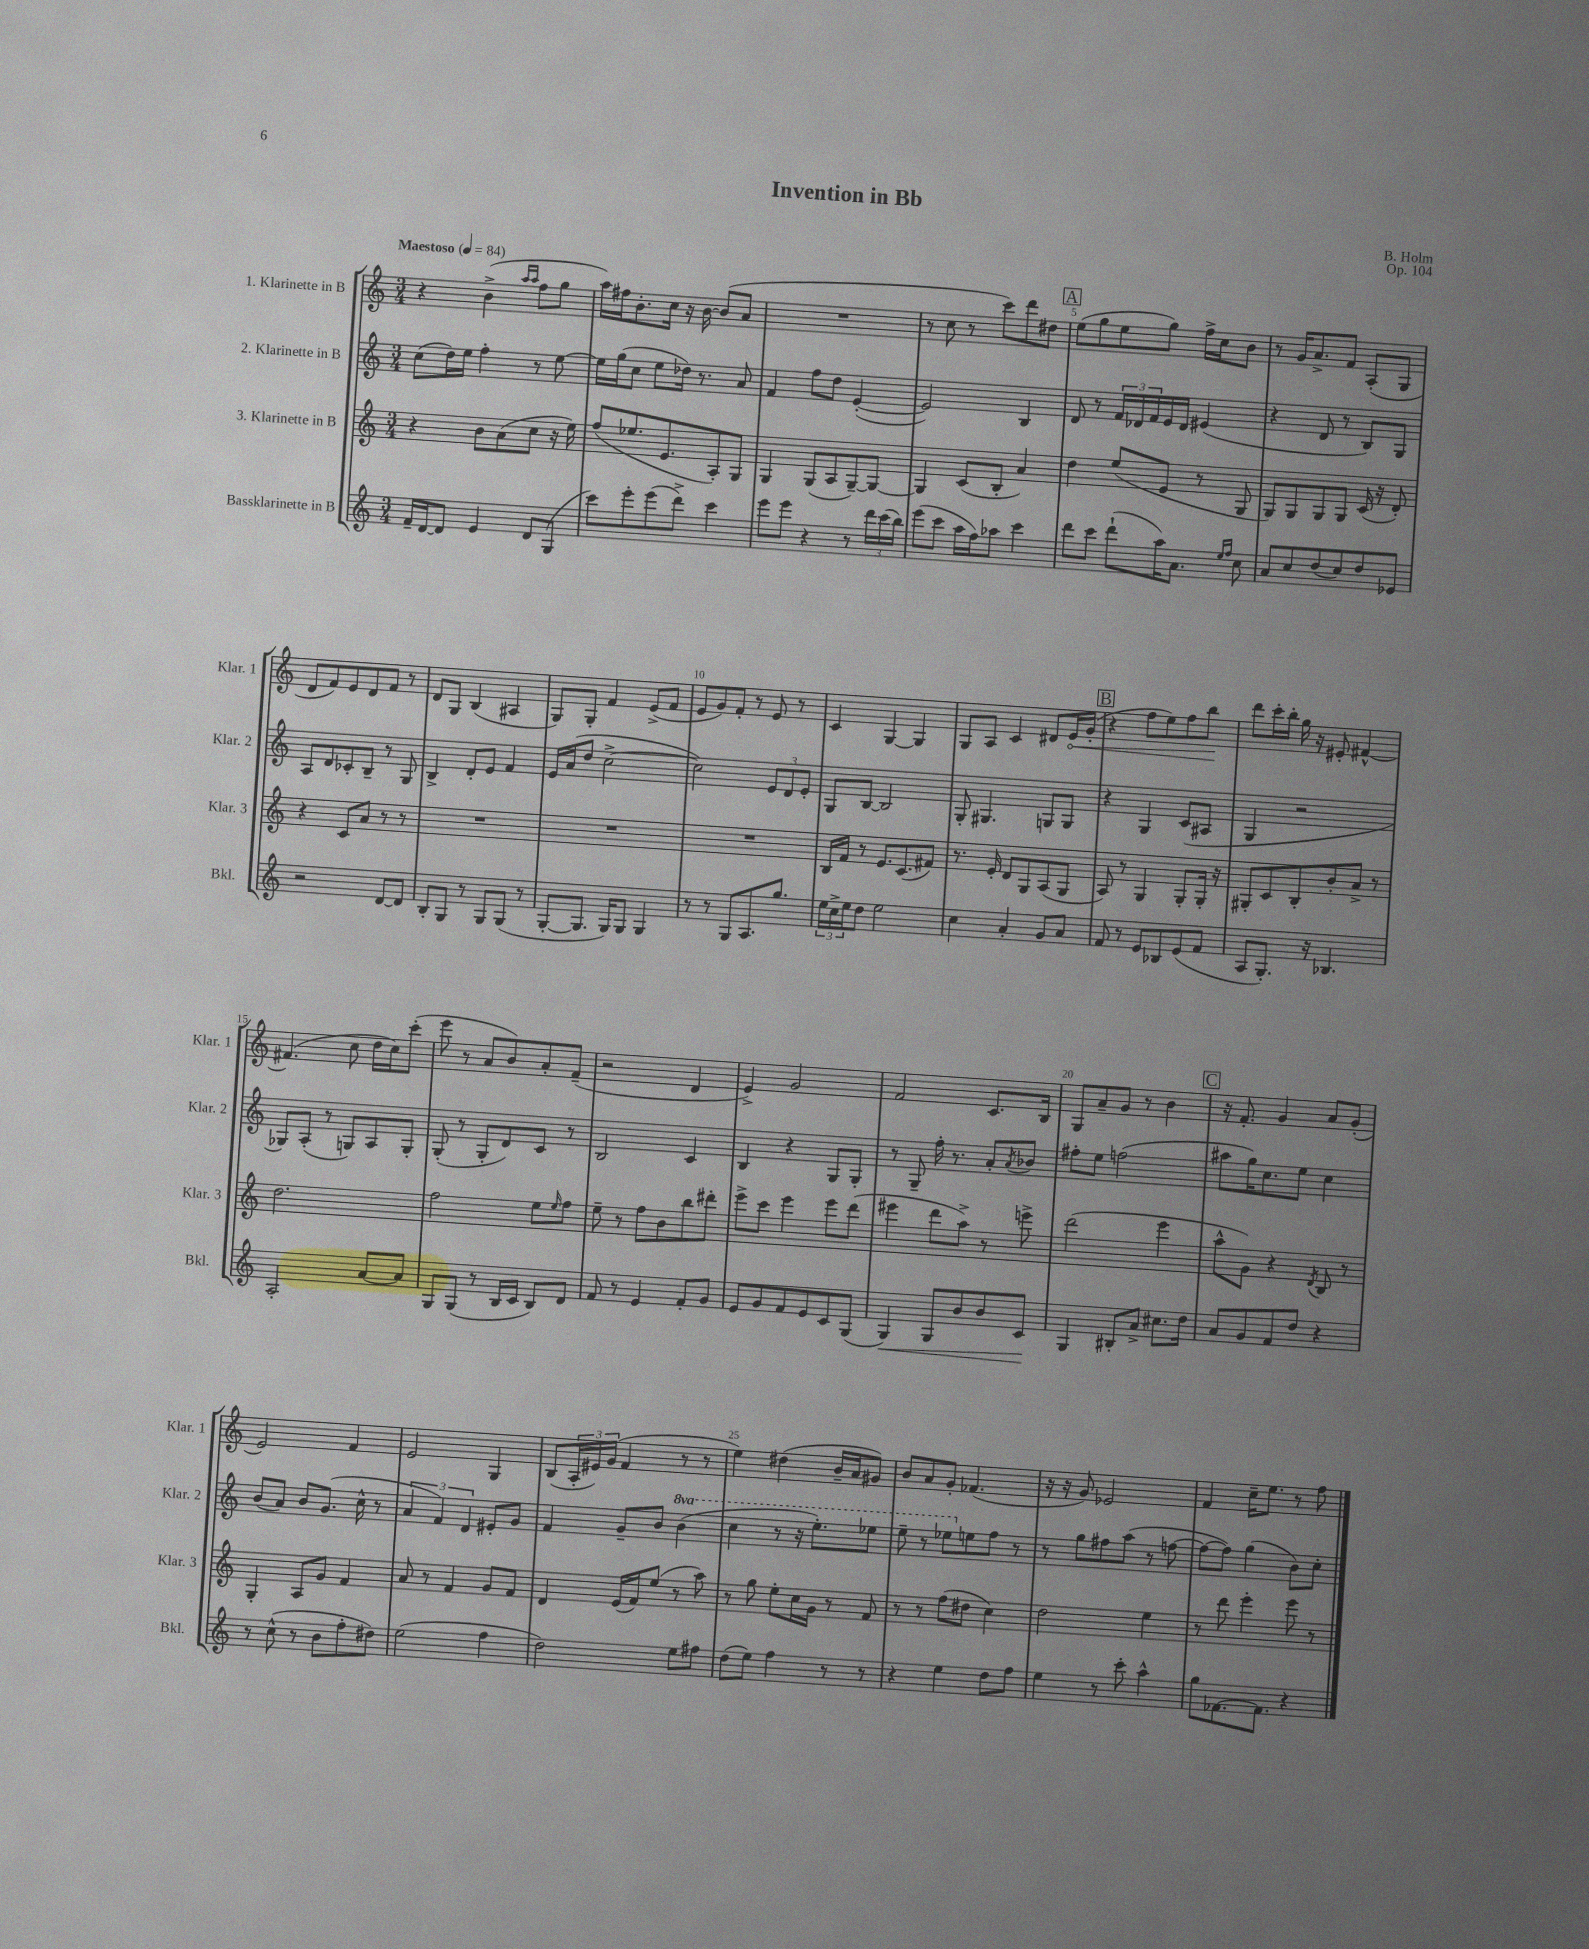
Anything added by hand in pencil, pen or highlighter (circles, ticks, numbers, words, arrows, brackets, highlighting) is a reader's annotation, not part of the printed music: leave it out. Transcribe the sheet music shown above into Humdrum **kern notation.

**kern	**kern	**kern	**kern
*staff4	*staff3	*staff2	*staff1
*clefG2	*clefG2	*clefG2	*clefG2
*k[]	*k[]	*k[]	*k[]
*M3/4	*M3/4	*M3/4	*M3/4
*MM84	*MM84	*MM84	*MM84
16f~	4r	(8cc	4r
[16d	.	.	.
8d]	.	16dd)	.
.	.	16ee	.
4e	8b	4ff'	(4b^
.	(8a	.	.
.	.	.	16qqaa
.	.	.	16qqaa
8d	8cc	8r	8ff
(8G	16r	[8ee	8gg
.	16ee)	.	.
=	=	=	=
8ccc)	(8ff	16ee]	16aa)
.	.	(16gg	16ff#
8eee'	8.ee-	8cc	8.b'
(8eee	.	8ee	.
.	8.e	.	16cc
8ddd^)	.	16dd-)	16r
.	.	8.r	[16b
4ccc	8A')	.	(8b]
.	8G	8a	8a
=	=	=	=
8eee	4G	4f	2.r
8eee	.	.	.
4r	(8G	8ff	.
.	8A	8dd	.
8r	[8G~)	([4e'	.
24ddd	8G_	.	.
(24ccc	.	.	.
24bb)	.	.	.
=	=	=	=
(8eee	4G]	2e])	8r
8ccc	.	.	8cc
16aa	(8c	.	8r
16ff)	.	.	.
8aa-	8B'	.	8ccc)
4ccc	4a)	4B	8ddd
.	.	.	8dd#
=	=	=	=
8ddd	4dd	8d	(8ee
8ccc	.	8r	8gg
(8ddd`	(8ee	24f	8ee
.	.	24d-	.
.	.	24f	.
16aa)	8e	16e	8gg)
8.a	.	16d-	.
.	8r	(4e#	16ff^
.	.	.	16cc
16qqee	.	.	.
16qqff	.	.	.
8cc	8G	.	8b
=	=	=	=
8a	8G)	4r	8r
8cc	8G	.	16g
.	.	.	8.a^
(8dd	8G	8d	.
8cc)	8G	8r	8f
8dd	(16c	8B)	(8A'
.	16r	.	.
8e-	8d')	8G	8G
=	=	=	=
2r	4r	8A	8d
.	.	8d	8f)
.	8c	8c-'	8e
.	8a	8B~	8d
[8d	8r	8r	8f
8d]	8r	8G	8r
=	=	=	=
8B'	2.r	4B^	8d
8G	.	.	8G
8r	.	8d'	(4B
8G	.	8e	.
(8G	.	4f	4A#
8r	.	.	.
=	=	=	=
[8G'	2.r	16e	8G)
.	.	(16a	.
8.G]	.	8dd	8G'
.	.	[2cc^	4f
16G)	.	.	.
8G	.	.	.
4G	.	.	(8e^
.	.	.	8f
=	=	=	=
8r	2.r	2cc])	8e
8r	.	.	8g)
8G	.	.	8f'
8.A	.	.	8r
.	.	12e	8e
8.gg	.	.	.
.	.	12d	.
.	.	.	8r
.	.	12e'	.
=	=	=	=
24ee	16B	8G	4c
24cc^	.	.	.
.	16f	.	.
24ee	.	.	.
8dd	8r	[8B	.
2ee	8.e	2B]	[4G
.	(8.c	.	.
.	.	.	4G]
.	8f#)	.	.
=	=	=	=
4cc	8.r	8G'	8G
.	.	4.G#	8A
.	16e'	.	.
4a'	8d	.	4c
.	8G	.	.
8g	(8A	8G	8d#
8a	8G	8G	16e
.	.	.	(16g'
=	=	=	=
8f	8A)	4r	4r
8r	8r	.	.
8e	4G	4G	8ff
8B-	.	.	8ee)
(8e	8G'	(8c	8ff
8f	16G'	8A#	8bb
.	16r	.	.
=	=	=	=
8A	8G#'	4G	8ddd
8.G')	8c	.	16ccc'
.	.	.	16bb'
.	8B'	2r	16gg
16r	.	.	16r
4.B-	8b'	.	8e#'
.	8a^	.	[4f#^^
.	8r	.	.
=	=	=	=
2A'	2.dd	8G-)	(4.f#]
.	.	(8A'	.
.	.	8r	.
.	.	8G)	8cc
[8a	.	8A	16dd
.	.	.	16cc)
8a]	.	8G'	(8ccc'
=	=	=	=
8G	2ff	(8G'	8eee
(8G	.	8r	8r
8r	.	8G'	8a
16B	.	8d)	8b)
16c	.	.	.
8B)	8ee	8c	8a'
.	16qqee	.	.
8d	8ff	8r	(8f~
=	=	=	=
8f	8ee~	2B	2r
8r	8r	.	.
4e	8ff	.	.
.	8b	.	.
8f'	8bb	4c	4d
8g	8ddd#'	.	.
=	=	=	=
8e	8eee^	4B	4e^)
8g	8ccc	.	.
8f	4eee	4r	2g
8e	.	.	.
8c	8eee	8G	.
(8G	(8ddd	8G'	.
=	=	=	=
4G)	4eee#	8r	2f
.	.	8G~	.
8G	8ddd	16ff'	.
.	.	8.r	.
8b	8aa^)	.	.
8b	8r	8a'	8.c
.	.	8qa	.
8c	8eee^	8b-	.
.	.	.	16B
=	=	=	=
4G	(2ddd	8ff#'	8G
.	.	8ee	8a~
8B#'	.	(2ff	8g
8a^	.	.	8r
8.cc#	4eee	.	4b
16dd	.	.	.
=	=	=	=
8a	8aa^^	8aa#	16r
.	.	.	8.f'
8g	8g)	16gg)	.
.	.	8.cc	.
8f	4r	.	4g
8dd	.	8ee	.
.	8qd	.	.
4r	8B	4cc	8a
.	8r	.	(8g'
=	=	=	=
8r	4G'	(8b	2e)
(8cc^^	.	8a)	.
8r	8A	8b	.
8b	8g	(8.g	.
8ff'	4f	.	4f
.	.	16cc^^	.
8dd#)	.	8r	.
=	=	=	=
(2ee	8a	6a	2e
.	8r	.	.
.	.	6f)	.
.	4f	.	.
.	.	6d	.
4ff	8g	8e#'	4G
.	8f	8g	.
=	=	=	=
2dd)	4d	4f	(8B
.	.	.	24A'
.	.	.	24e#)
.	.	.	(24g
.	(16e	8g~	4f
.	16f)	.	.
.	(8ee	8b	.
8ee	8r	(4bb	8r
8ff#	8aa)	.	8r
=	=	=	=
(8dd	8r	4ccc	4ee)
8ee)	8gg	.	.
4ff	8ee'	8r	(4dd#
.	16cc	16r	.
.	16g	8.eee')	.
8r	8r	.	16b~
.	.	.	16a
8r	8f	8eee-	8g#)
=	=	=	=
4r	8r	8eee~	8b
.	8r	8r	8a
4ee	(8ff	8eee-	8g'
.	8dd#	8ee	(4.f-
8dd	4cc)	8ff	.
8ff	.	8r	.
=	=	=	=
4ee	2dd	8r	16r
.	.	.	16r
.	.	8gg	8g)
8r	.	8ff#	2e-
8ccc'	.	(8aa	.
4aa^^	4ee	8r	.
.	.	[8ff	.
=	=	=	=
8gg	8r	8ff_	4f
[8.f-	8ddd	8ff])	.
.	4eee'	(4gg	16cc~
8.f-]	.	.	8.ee
4r	8eee	8b)	8r
.	8r	8cc'	8ff
==	==	==	==
*-	*-	*-	*-
